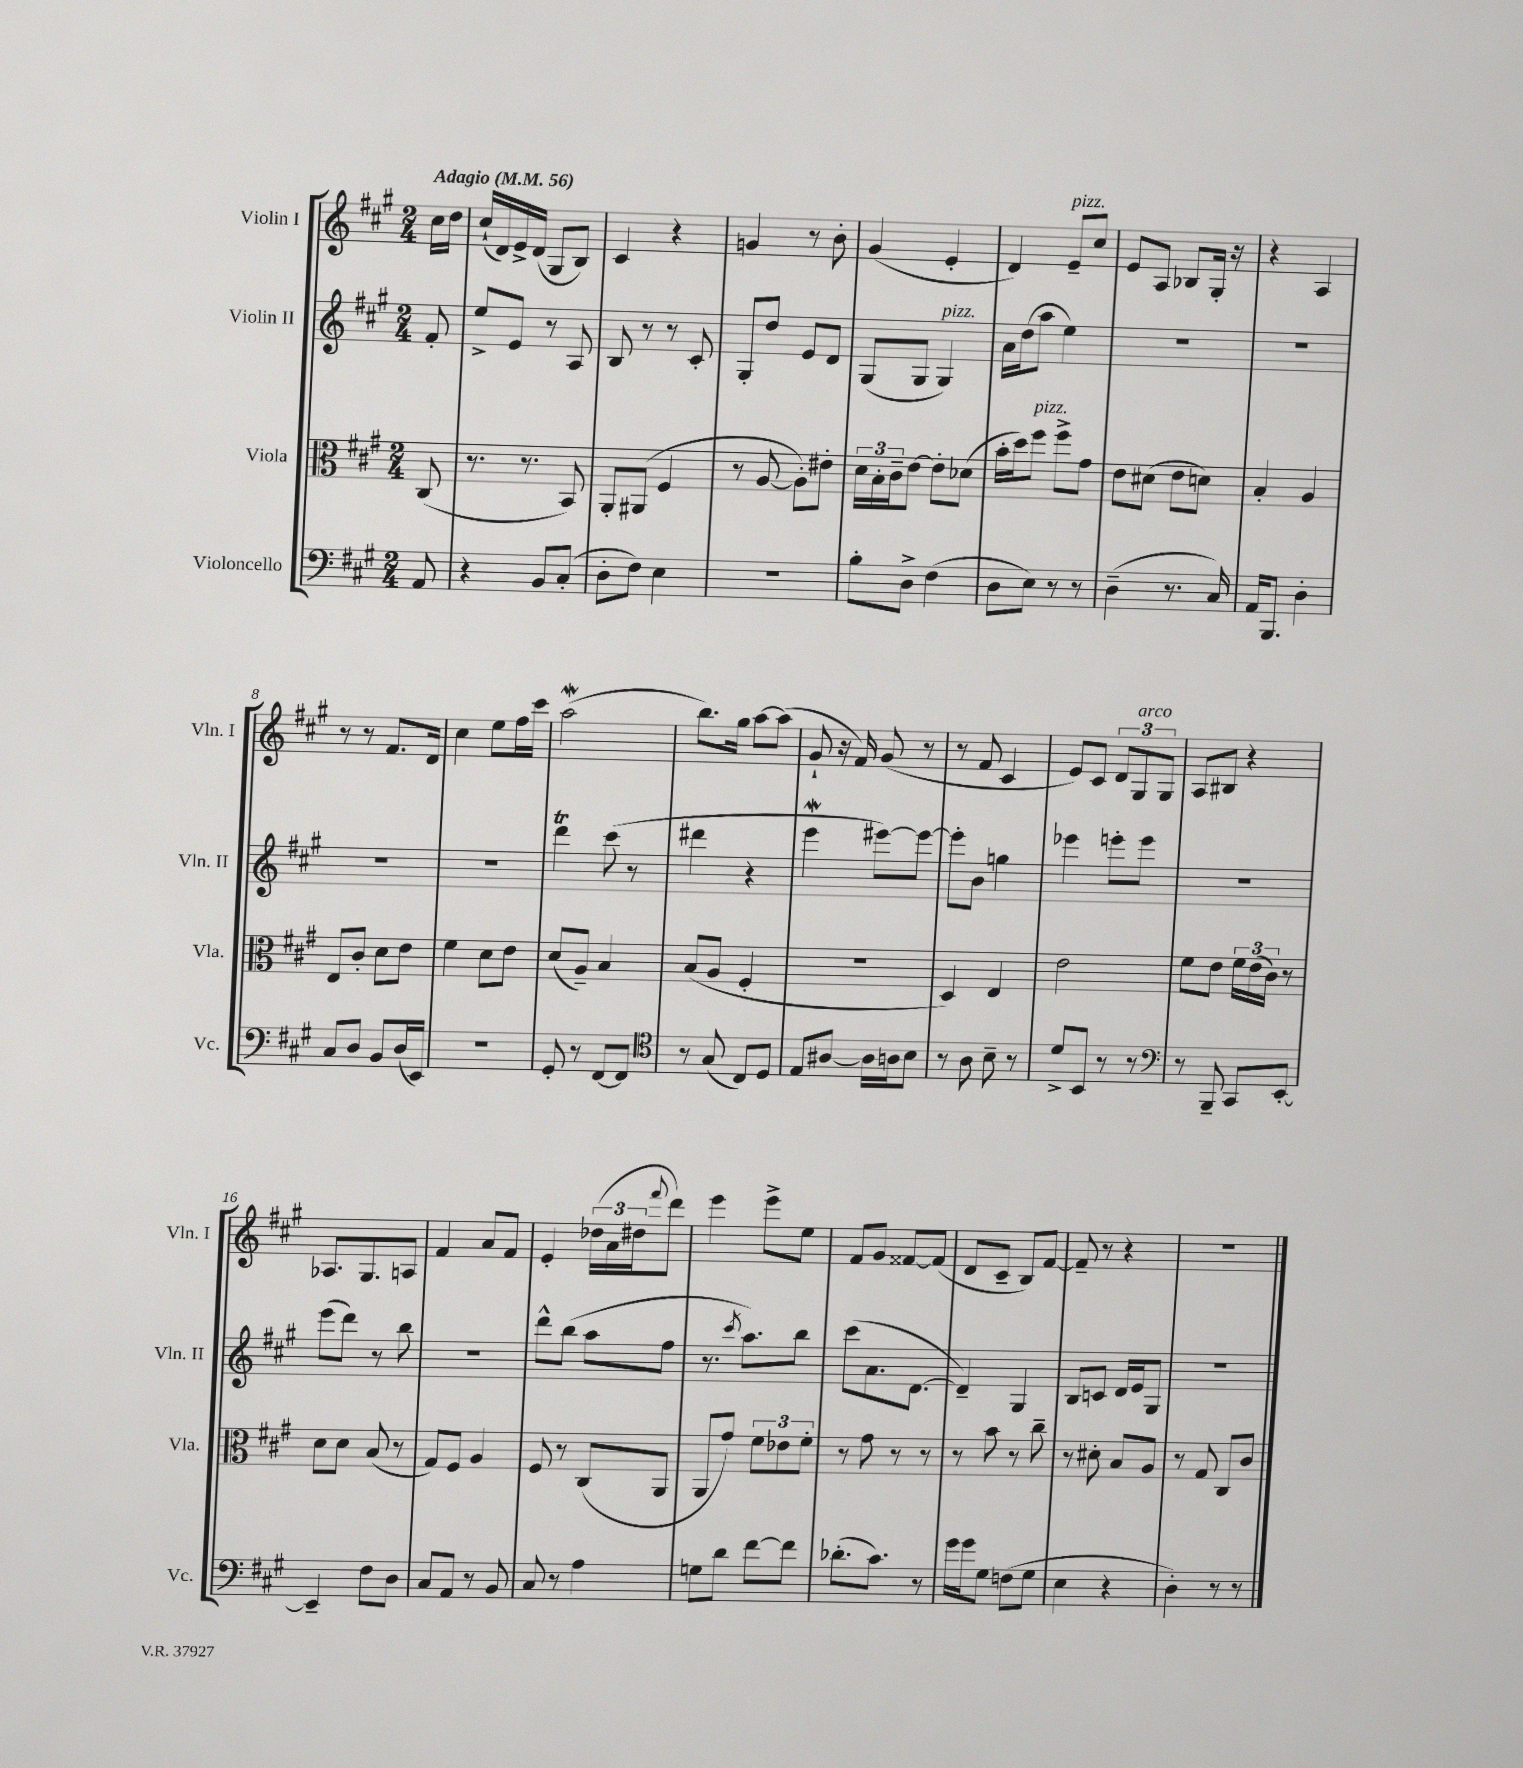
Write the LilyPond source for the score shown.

<<
\new StaffGroup <<
\new Staff = "s0" \with { instrumentName = "Violin I" shortInstrumentName = "Vln. I" } {
    \clef treble \key a \major \numericTimeSignature \time 2/4 \partial 8 \tempo "Adagio" 4 = 56
    cis''16 d''16 |
    cis''16-!( d'16) e'16-> d'16( gis8 b8) |
    cis'4 r4 |
    g'4 r8 b'8-. |
    gis'4( e'4-. |
    d'4) e'8--^\markup { \italic "pizz." } cis''8 |
    e'8 a8 bes8 gis16-. r16 |
    r4 a4 |
    r8 r8 fis'8. d'16 |
    cis''4 e''8 fis''16 cis'''16 |
    a''2\mordent( |
    b''8.) gis''16 a''8~ a''8( |
    gis'8-! r16 fis'16) gis'8( r8 |
    r8 fis'8 cis'4 |
    e'8) cis'8 \tuplet 3/2 { d'8 gis8^\markup { \italic "arco" } gis8 } |
    a8 bis8 r4 |
    aes8. gis8. a8 |
    fis'4 a'8 fis'8 |
    e'4-. \tuplet 3/2 { des''16( a'16 dis''16 } \appoggiatura { fis'''8 } d'''8) |
    e'''4 e'''8-> e''8 |
    fis'8 gis'8 fisis'8~ fisis'8( |
    d'8 cis'8-- b8) fis'8~ |
    fis'8-- r8 r4 |
    r2 \bar "|." |
}
\new Staff = "s1" \with { instrumentName = "Violin II" shortInstrumentName = "Vln. II" } {
    \clef treble \key a \major \numericTimeSignature \time 2/4 \partial 8
    fis'8-. |
    e''8-> e'8 r8 a8 |
    b8 r8 r8 cis'8-. |
    gis8-. d''8 e'8 d'8 |
    gis8( gis8 gis4^\markup { \italic "pizz." }) |
    a'16 d''16( a''8 e''4) |
    R2 |
    R2 |
    R2 |
    R2 |
    d'''4\trill cis'''8( r8 |
    dis'''4 r4 |
    e'''4\mordent eis'''8~) eis'''8~ |
    eis'''8-. b'8 g''4 |
    ees'''4 e'''8-. e'''8 |
    R2 |
    e'''8( d'''8) r8 b''8 |
    r2 |
    d'''8-^ b''8( a''8 fis''8 |
    r8. \acciaccatura { cis'''8 } a''8.) b''8 |
    cis'''8( a'8. d'8.~ |
    d'4--) gis4 |
    b8 c'8 d'16 e'16 gis8 |
    R2 \bar "|." |
}
\new Staff = "s2" \with { instrumentName = "Viola" shortInstrumentName = "Vla." } {
    \clef alto \key a \major \numericTimeSignature \time 2/4 \partial 8
    cis8( |
    r8. r8. b,8) |
    a,8-. ais,8( fis4 |
    r8 a8~ a8-.) eis'8-. |
    \tuplet 3/2 { d'16 b16-. cis'16-- } e'8~ e'8-. des'8( |
    b'16-. d''16) fis''8^\markup { \italic "pizz." } fis''8-> gis'8 |
    e'8 dis'8( e'8 d'8) |
    b4-. a4 |
    e8 cis'8-. d'8 e'8 |
    fis'4 d'8 e'8 |
    d'8( a8--) b4 |
    b8( a8 fis4-. |
    r2 |
    d4) e4 |
    e'2 |
    fis'8 e'8 \tuplet 3/2 { fis'16 e'16( cis'16) } r8 |
    d'8 d'8 b8( r8 |
    gis8) fis8 a4 |
    fis8 r8 cis8( a,8 |
    a,8 gis'8) \tuplet 3/2 { fis'8 ees'8 fis'8-. } |
    r8 gis'8 r8 r8 |
    r8 b'8 r8 cis''8-- |
    r8 dis'8-. b8 a8 |
    r8 gis8 cis8 cis'8 \bar "|." |
}
\new Staff = "s3" \with { instrumentName = "Violoncello" shortInstrumentName = "Vc." } {
    \clef bass \key a \major \numericTimeSignature \time 2/4 \partial 8
    a,8 |
    r4 b,8 cis8-.( |
    d8-. fis8) e4 |
    R2 |
    b8-. d8-> fis4( |
    d8 e8) r8 r8 |
    d4--( r8. cis16) |
    a,16 b,,8. d4-. |
    cis8 d8 b,8 d16( e,16) |
    r2 |
    gis,8-. r8 fis,8~ fis,8 |
    \clef tenor r8 gis8( cis8) d8 |
    e8 ais8~ ais16 a16 b8 |
    r8 a8 b8-- r8 |
    d'8-> b,8 r8 r8 |
    \clef bass r8 b,,8-- cis,8 e,8~-. |
    e,4-- fis8 d8 |
    cis8 a,8 r8 b,8 |
    cis8 r8 a4 |
    g8 d'8 fis'8~ fis'8 |
    des'8.-.( cis'8.) r8 |
    gis'16 gis'16 gis8 f8( gis8 |
    e4 r4 |
    d4-.) r8 r8 \bar "|." |
}
>>
>>
